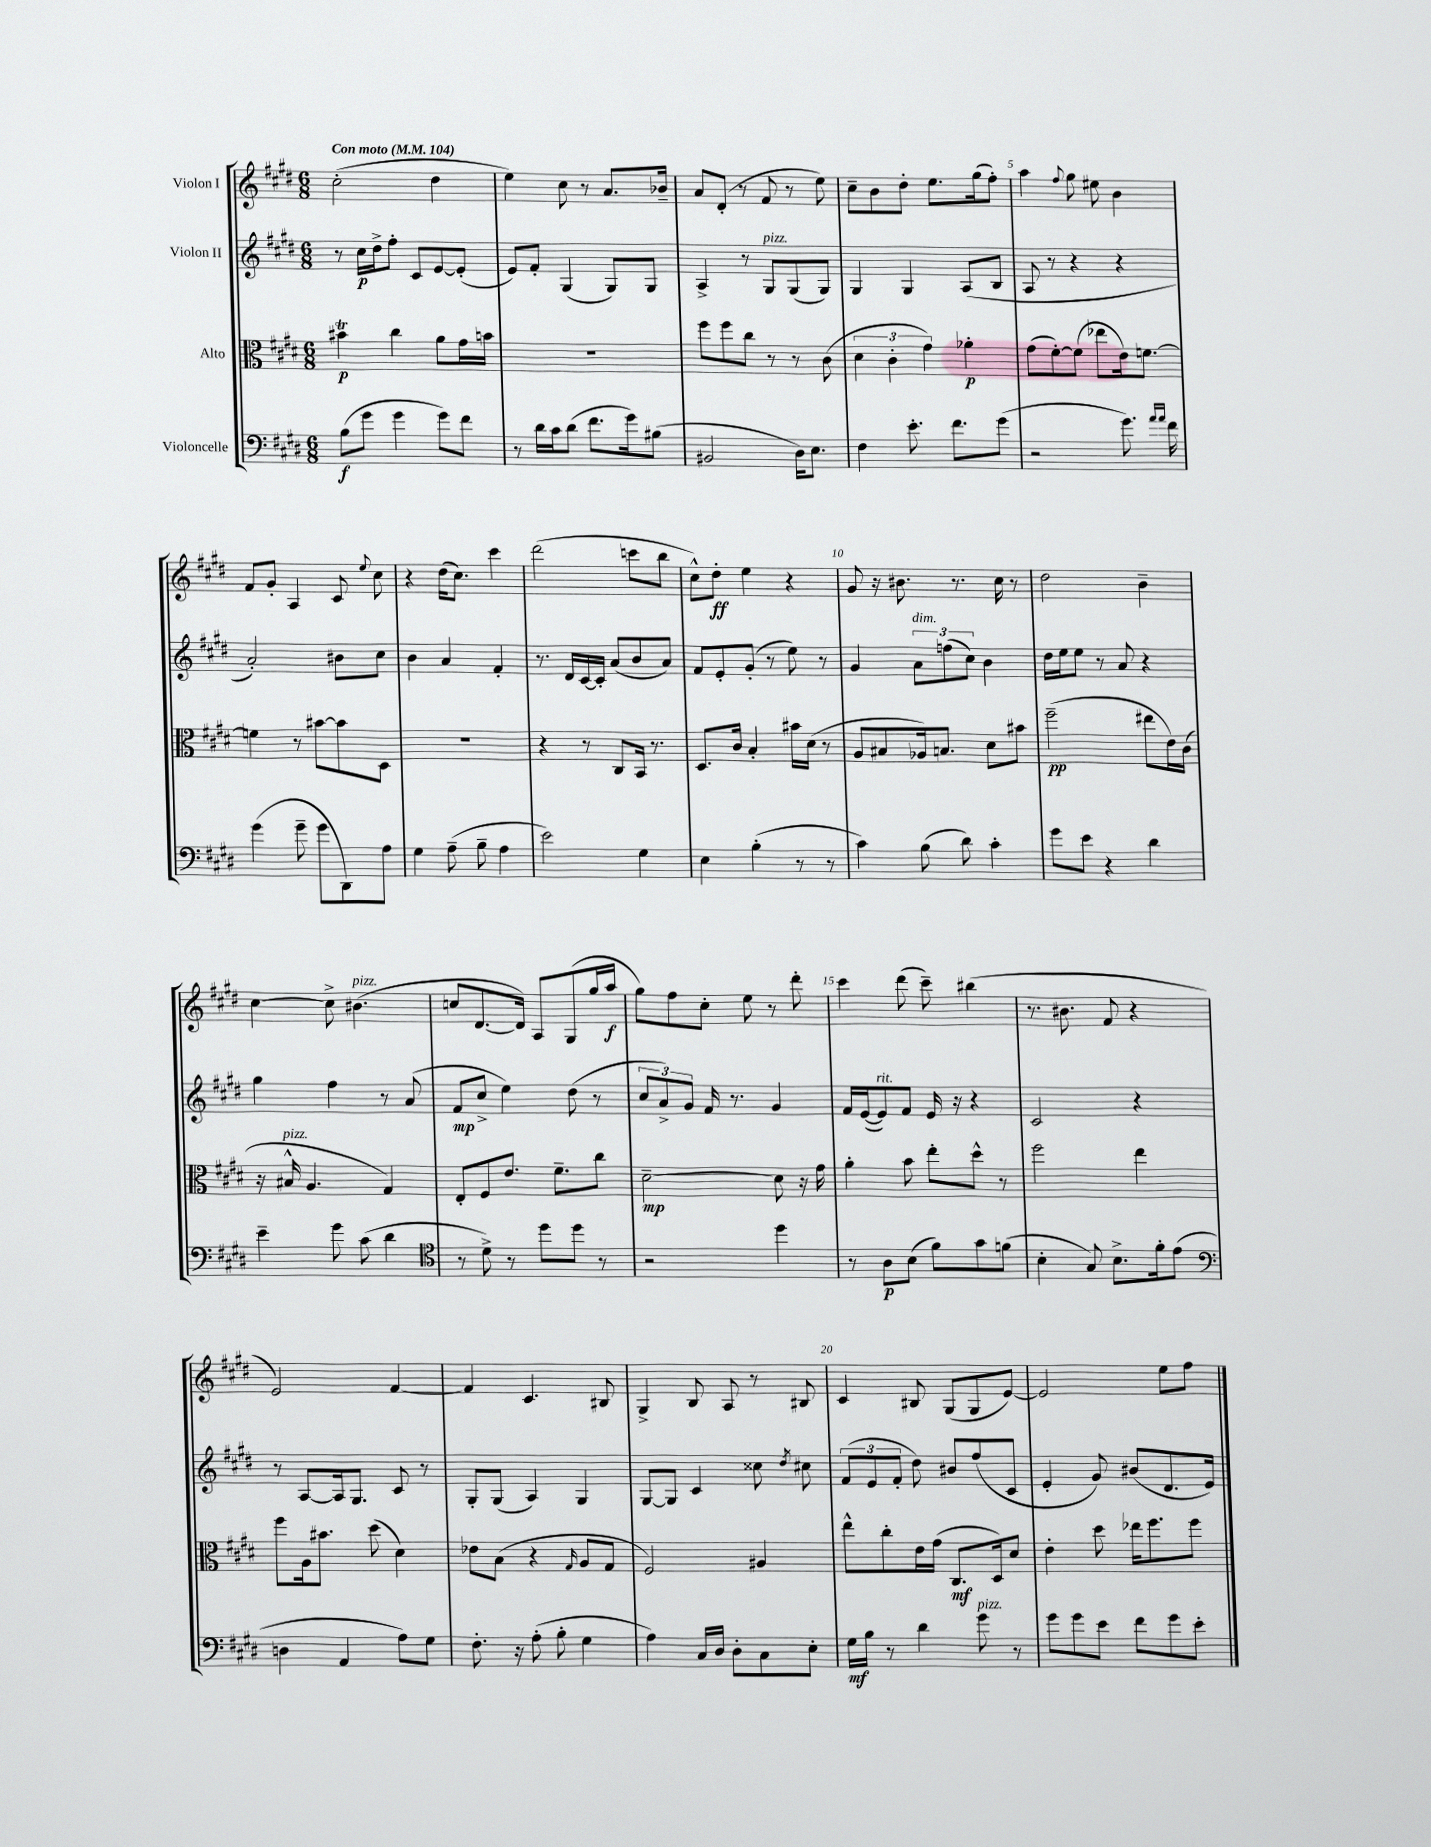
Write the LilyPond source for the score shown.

<<
\new StaffGroup <<
\new Staff = "s0" \with { instrumentName = "Violon I" } {
    \clef treble \key e \major \numericTimeSignature \time 6/8 \tempo "Con moto" 4 = 104
    \autoBeamOff cis''2-.( dis''4 |
    e''4) cis''8 r8 a'8.[ bes'16]-- |
    a'8[ dis'8]-.( r8 fis'8 r8 e''8) |
    cis''8[-- b'8 dis''8]-. e''8.[ gis''16( fis''8]-.) |
    a''4 \appoggiatura { fis''8 } gis''8 eis''8 b'4 |
    fis'8[ gis'8]-. a4 cis'8 \appoggiatura { e''8 } cis''8 |
    r4 dis''16[( cis''8.]) cis'''4 |
    dis'''2( c'''8[ b''8] |
    cis''8[-^) dis''8]-.\ff e''4 r4 |
    gis'8 r16 bis'8. r8. cis''16 r8 |
    dis''2 b'4-- |
    cis''4~ cis''8-> bis'4.^\markup { \italic "pizz." }( |
    c''8[ dis'8.~ dis'16]) a8[ gis8( gis''16 a''16]\f |
    gis''8[) fis''8 cis''8]-. e''8 r8 dis'''8-. |
    cis'''4 dis'''8( cis'''8--) bis''4( |
    r8. bis'8. fis'8 r4 |
    e'2) fis'4~ |
    fis'4 cis'4. bis8 |
    gis4-> b8 a8 r8 bis8 |
    cis'4 bis8 gis8[( gis8 e'8]~) |
    e'2 e''8[ fis''8] \bar "|." |
}
\new Staff = "s1" \with { instrumentName = "Violon II" } {
    \clef treble \key e \major \numericTimeSignature \time 6/8
    \autoBeamOff r8 cis''16[\p dis''16-> fis''8]-. cis'8[ e'8~ e'8]-.( |
    e'8[) fis'8]-. gis4( gis8[) gis8] |
    a4-> r8 gis8[^\markup { \italic "pizz." } gis8( gis8]) |
    gis4 gis4 a8[( b8] |
    a8 r8 r4 r4 |
    a'2-.) bis'8[ cis''8] |
    b'4 a'4 fis'4-. |
    r8. dis'16[ cis'16~ cis'16]-. a'8[( b'8 a'8]) |
    fis'8[ e'8-. gis'8]-.( r8 e''8) r8 |
    gis'4 \tuplet 3/2 { a'8[^\markup { \italic "dim." } f''8( cis''8]) } b'4 |
    dis''16[ e''16 e''8] r8 a'8 r4 |
    gis''4 fis''4 r8 a'8( |
    fis'8[\mp cis''8]-> e''4) dis''8( r8 |
    \tuplet 3/2 { cis''8[ a'8->) gis'8] } fis'16 r8. gis'4 |
    fis'16[ e'16~( e'8^\markup { \italic "rit." }) fis'8] e'16 r16 r4 |
    cis'2 r4 |
    r8 a8[~ a16 gis8.] cis'8 r8 |
    gis8[-. gis8]( a4) gis4 |
    gis8[~ gis8] cis'4 cisis''8 \acciaccatura { dis''8 } cis''8 |
    \tuplet 3/2 { fis'8[( e'8 fis'8]-. } dis''8) bis'8[ fis''8( cis'8] |
    e'4-. gis'8) bis'8[( dis'8. e'16]) \bar "|." |
}
\new Staff = "s2" \with { instrumentName = "Alto" } {
    \clef alto \key e \major \numericTimeSignature \time 6/8
    \autoBeamOff bis'4\trill\p cis''4 a'8[ gis'16 b'16] |
    R2. |
    fis''8[ fis''8 cis''8] r8 r8 cis'8( |
    \tuplet 3/2 { dis'4 cis'4-. gis'4) } aes'4-.\p |
    gis'8[( fis'8~-.) fis'8]( ees''8[ e'16) f'8.]~ |
    f'4 r8 bis'8[~ bis'8 dis8] |
    R2. |
    r4 r8 cis8[ b,16] r8. |
    dis8.[ cis'16] b4-. bis'16[ dis'16]( r8 |
    a8[ bis8 aes16) b8.] dis'8[ bis'8] |
    fis''2--\pp( eis''8[ e'16) cis'16]( |
    r16 bis16-^^\markup { \italic "pizz." } a4. gis4) |
    e8[-. fis8 e'8.] fis'8.[-- cis''8] |
    dis'2~--\mp dis'8 r16 gis'16 |
    a'4-. b'8 e''8[-. dis''8]-^ r8 |
    fis''2 e''4 |
    fis''8[ a16 bis'8.] dis''8( dis'4) |
    ees'8[ b8]( r4 \grace { gis16 } a8[ gis8] |
    fis2) ais4 |
    e''8[-^ cis''8-. e'16 gis'16]( cis8.[\mf dis16) dis'8] |
    e'4-. dis''8 ees''16[ fis''8. fis''8] \bar "|." |
}
\new Staff = "s3" \with { instrumentName = "Violoncelle" } {
    \clef bass \key e \major \numericTimeSignature \time 6/8
    \autoBeamOff b8[\f( gis'8] gis'4 gis'8[) fis'8] |
    r8 dis'16[ cis'16 dis'8]( fis'8.[ gis'16) bis8]( |
    bis,2 dis16[) e8.] |
    fis4 e'8.-. fis'8.[ gis'8]( |
    r2 gis'8.) \grace { a'16[ a'16] } fis'16 |
    gis'4( gis'8-- gis'8[ dis,8) a8] |
    gis4 a8--( b8-- a4 |
    e'2) gis4 |
    e4 b4-.( r8 r8 |
    cis'4) b8( dis'8) cis'4-. |
    gis'8[ e'8] r4 dis'4 |
    e'4-- gis'8 cis'8( dis'4 |
    \clef tenor r8 dis'8->) r8 dis''8[ dis''8] r8 |
    r2 dis''4 |
    r8 a8[\p b8]( fis'8[) gis'8 f'8]( |
    b4-. gis8) b8.[-> fis'16-. e'8]( |
    \clef bass d4 a,4 a8[) gis8] |
    fis8.-. r16 a8-.( b8-. gis4 |
    a4) cis16[ dis16] dis8[-. cis8 e8]-. |
    gis16[\mf b16] r8 dis'4 gis'8^\markup { \italic "pizz." } r8 |
    gis'8[ gis'8 e'8] fis'8[ gis'8 e'8]-. \bar "|." |
}
>>
>>
\layout { \context { \Score \override BarNumber.break-visibility = ##(#f #t #t) barNumberVisibility = #(every-nth-bar-number-visible 5) } }
